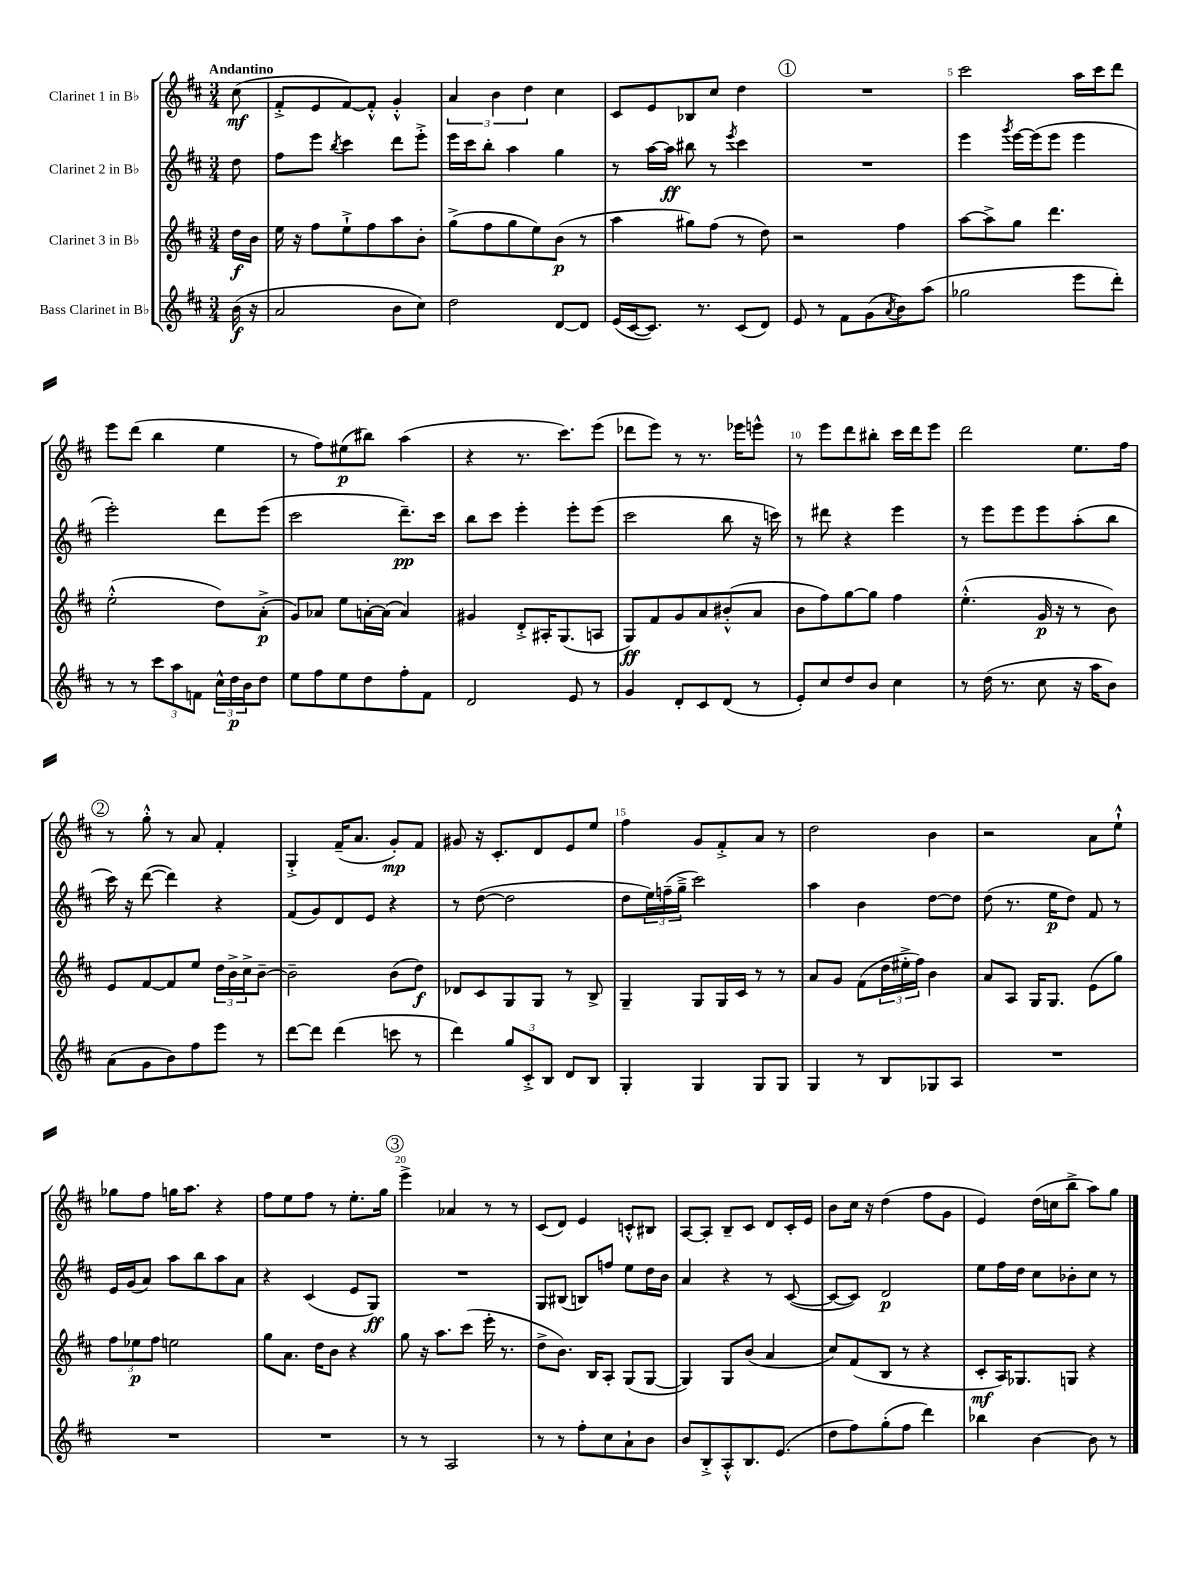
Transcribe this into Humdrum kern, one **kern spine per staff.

**kern	**kern	**kern	**kern
*staff4	*staff3	*staff2	*staff1
*clefG2	*clefG2	*clefG2	*clefG2
*k[f#c#]	*k[f#c#]	*k[f#c#]	*k[f#c#]
*M3/4	*M3/4	*M3/4	*M3/4
(16b	16dd	8dd	(8cc#
16r	16b	.	.
=	=	=	=
2a	16ee	8ff#	8f#'^
.	16r	.	.
.	8ff#	8eee	8e
.	.	8qbb	.
.	8ee`^	4ccc#	[8f#)
.	8ff#	.	8f#'^^]
8b	8aa	8ddd	4g'^^
8cc#)	8b'	8eee'^	.
=	=	=	=
2dd	(8gg^	16eee	6a
.	.	16ccc#	.
.	8ff#	8bb'	.
.	.	.	6b
.	8gg	4aa	.
.	.	.	6dd
.	8ee)	.	.
[8d	(8b	4gg	4cc#
8d]	8r	.	.
=	=	=	=
(16e	4aa	8r	8c#
[16c#	.	.	.
8.c#])	.	[16aa	8e
.	.	16aa]	.
.	8gg#)	8bb#	8B-
8.r	.	.	.
.	(8ff#	8r	8cc#
.	.	8qeee	.
(8c#	8r	4ccc#	4dd
8d)	8dd)	.	.
=	=	=	=
8e	2r	2.r	2.r
8r	.	.	.
8f#	.	.	.
(8g	.	.	.
8qa	.	.	.
8b)	4ff#	.	.
(8aa	.	.	.
=	=	=	=
2gg-	[8aa	4eee	2ccc#
.	8aa^]	.	.
.	.	8qggg	.
.	8gg	[16eee	.
.	.	(16eee]	.
.	4.ddd	8eee	.
8eee	.	4eee	16aa
.	.	.	16ccc#
8ddd')	.	.	8ddd
=	=	=	=
8r	(2ee'^^	2eee')	8eee
8r	.	.	(8ddd
12ccc#	.	.	4bb
12aa	.	.	.
12f	.	.	.
24cc#^^	8dd)	8ddd	4ee
24dd	.	.	.
24b	.	.	.
8dd	(8a'^	(8eee	.
=	=	=	=
8ee	8g)	2ccc#	8r
8ff#	8a-	.	8ff#)
8ee	8ee	.	(8ee#
8dd	[16a'	.	8bb#)
.	(16a]	.	.
8ff#'	4a)	8.ddd~)	(4aa
8f#	.	.	.
.	.	16ccc#	.
=	=	=	=
2d	4g#	8bb	4r
.	.	8ccc#	.
.	8d'^	4eee'	8.r
.	16A#'	.	.
.	(8.G	.	8.ccc#)
8e	.	8eee'	.
8r	8A	(8eee	(8eee
=	=	=	=
4g	8G)	2ccc#	8ddd-
.	8f#	.	8eee)
8d'	8g	.	8r
8c#	8a	.	8.r
(8d	(8b#'^^	8bb	.
.	.	.	16eee-
8r	8a	16r	8eee^^
.	.	16ccc)	.
=	=	=	=
8e')	8b	8r	8r
8cc#	8ff#)	8ddd#	8eee
8dd	[8gg	4r	8ddd
8b	8gg]	.	8bb#'
4cc#	4ff#	4eee	16ccc#
.	.	.	16ddd
.	.	.	8eee
=	=	=	=
8r	(4.ee'^^	8r	2ddd
(16dd	.	8eee	.
8.r	.	.	.
.	.	8eee	.
8cc#	16g	8eee	.
.	16r	.	.
16r	8r	(8aa'	8.ee
16aa	.	.	.
8b)	8b)	8bb	.
.	.	.	16ff#
=	=	=	=
(8a	8e	16ccc#)	8r
.	.	16r	.
8g	[8f#	([8ddd	8gg'^^
8b)	8f#]	4ddd])	8r
8ff#	8ee	.	8a
8eee	24dd	4r	4f#'
.	24b^	.	.
.	24cc#^	.	.
8r	[8b~	.	.
=	=	=	=
[8ddd	2b~]	(8f#	4G'^
8ddd]	.	8g)	.
(4ddd	.	8d	(16f#~
.	.	.	8.a
.	.	8e	.
8ccc	(8b	4r	8g')
8r	8dd)	.	8f#
=	=	=	=
4ddd)	8d-	8r	8g#
.	8c#	([8dd	16r
.	.	.	8.c#'
12gg	8G	2dd]	.
12c#'^	.	.	.
.	8G	.	8d
12B	.	.	.
8d	8r	.	8e
8B	8B^	.	8ee
=	=	=	=
4G'	4G~	8dd	4ff#
.	.	24ee)	.
.	.	(24ff~	.
.	.	24gg~^	.
4G	8G	2ccc#)	8g
.	16G	.	8f#'^
.	16c#	.	.
8G	8r	.	8a
8G	8r	.	8r
=	=	=	=
4G	8a	4aa	2dd
.	8g	.	.
8r	(8f#	4b	.
8B	24dd	.	.
.	24ee#'^	.	.
.	24ff#)	.	.
8G-	4b	[8dd	4b
8A	.	8dd]	.
=	=	=	=
2.r	8a	(8dd	2r
.	8A	8.r	.
.	16G	.	.
.	8.G	16ee	.
.	.	8dd)	.
.	(8e	8f#	8a
.	8gg)	8r	8ee`^^
=	=	=	=
2.r	12ff#	16e	8gg-
.	.	(16g	.
.	12ee-	.	.
.	.	8a)	8ff#
.	12ff#	.	.
.	2ee	8aa	16gg
.	.	.	8.aa
.	.	8bb	.
.	.	8aa	4r
.	.	8a	.
=	=	=	=
2.r	8gg	4r	8ff#
.	8.a	.	8ee
.	.	(4c#	8ff#
.	16dd	.	.
.	8b	.	8r
.	4r	8e	8.ee'
.	.	8G)	.
.	.	.	16gg
=	=	=	=
8r	8gg	2.r	4eee^
8r	16r	.	.
.	8.aa	.	.
2A	.	.	4a-
.	(8ccc#	.	.
.	16eee'	.	8r
.	8.r	.	.
.	.	.	8r
=	=	=	=
8r	8dd^	8G	(8c#
8r	8.b)	(8B#	8d)
8ff#'	.	8B)	4e
.	16B	.	.
8cc#	8A'	8ff	.
8a`	(8G	8ee	8c'^^
8b	[8G	16dd	8B#
.	.	16b	.
=	=	=	=
8b	4G])	4a	[8A
8B'^	.	.	8A']
8A'^^	8G	4r	8B~
8.B	(8b	.	8c#
.	4a	8r	8d
(8.e	.	.	.
.	.	([8c#	16c#'
.	.	.	16e
=	=	=	=
8dd	8cc#)	8c#_	8b
8ff#)	(8f#	8c#])	16cc#
.	.	.	16r
(8gg'	8B	2d	(4dd
8ff#	8r	.	.
4ddd)	4r	.	8ff#
.	.	.	8g
=	=	=	=
4bb-	8c#'	8ee	4e)
.	16A)	16ff#	.
.	8.G-	16dd	.
[4b	.	8cc#	(16dd
.	.	.	16cc
.	8G	8b-'	8bb^
8b]	4r	8cc#	8aa)
8r	.	8r	8gg
==	==	==	==
*-	*-	*-	*-
